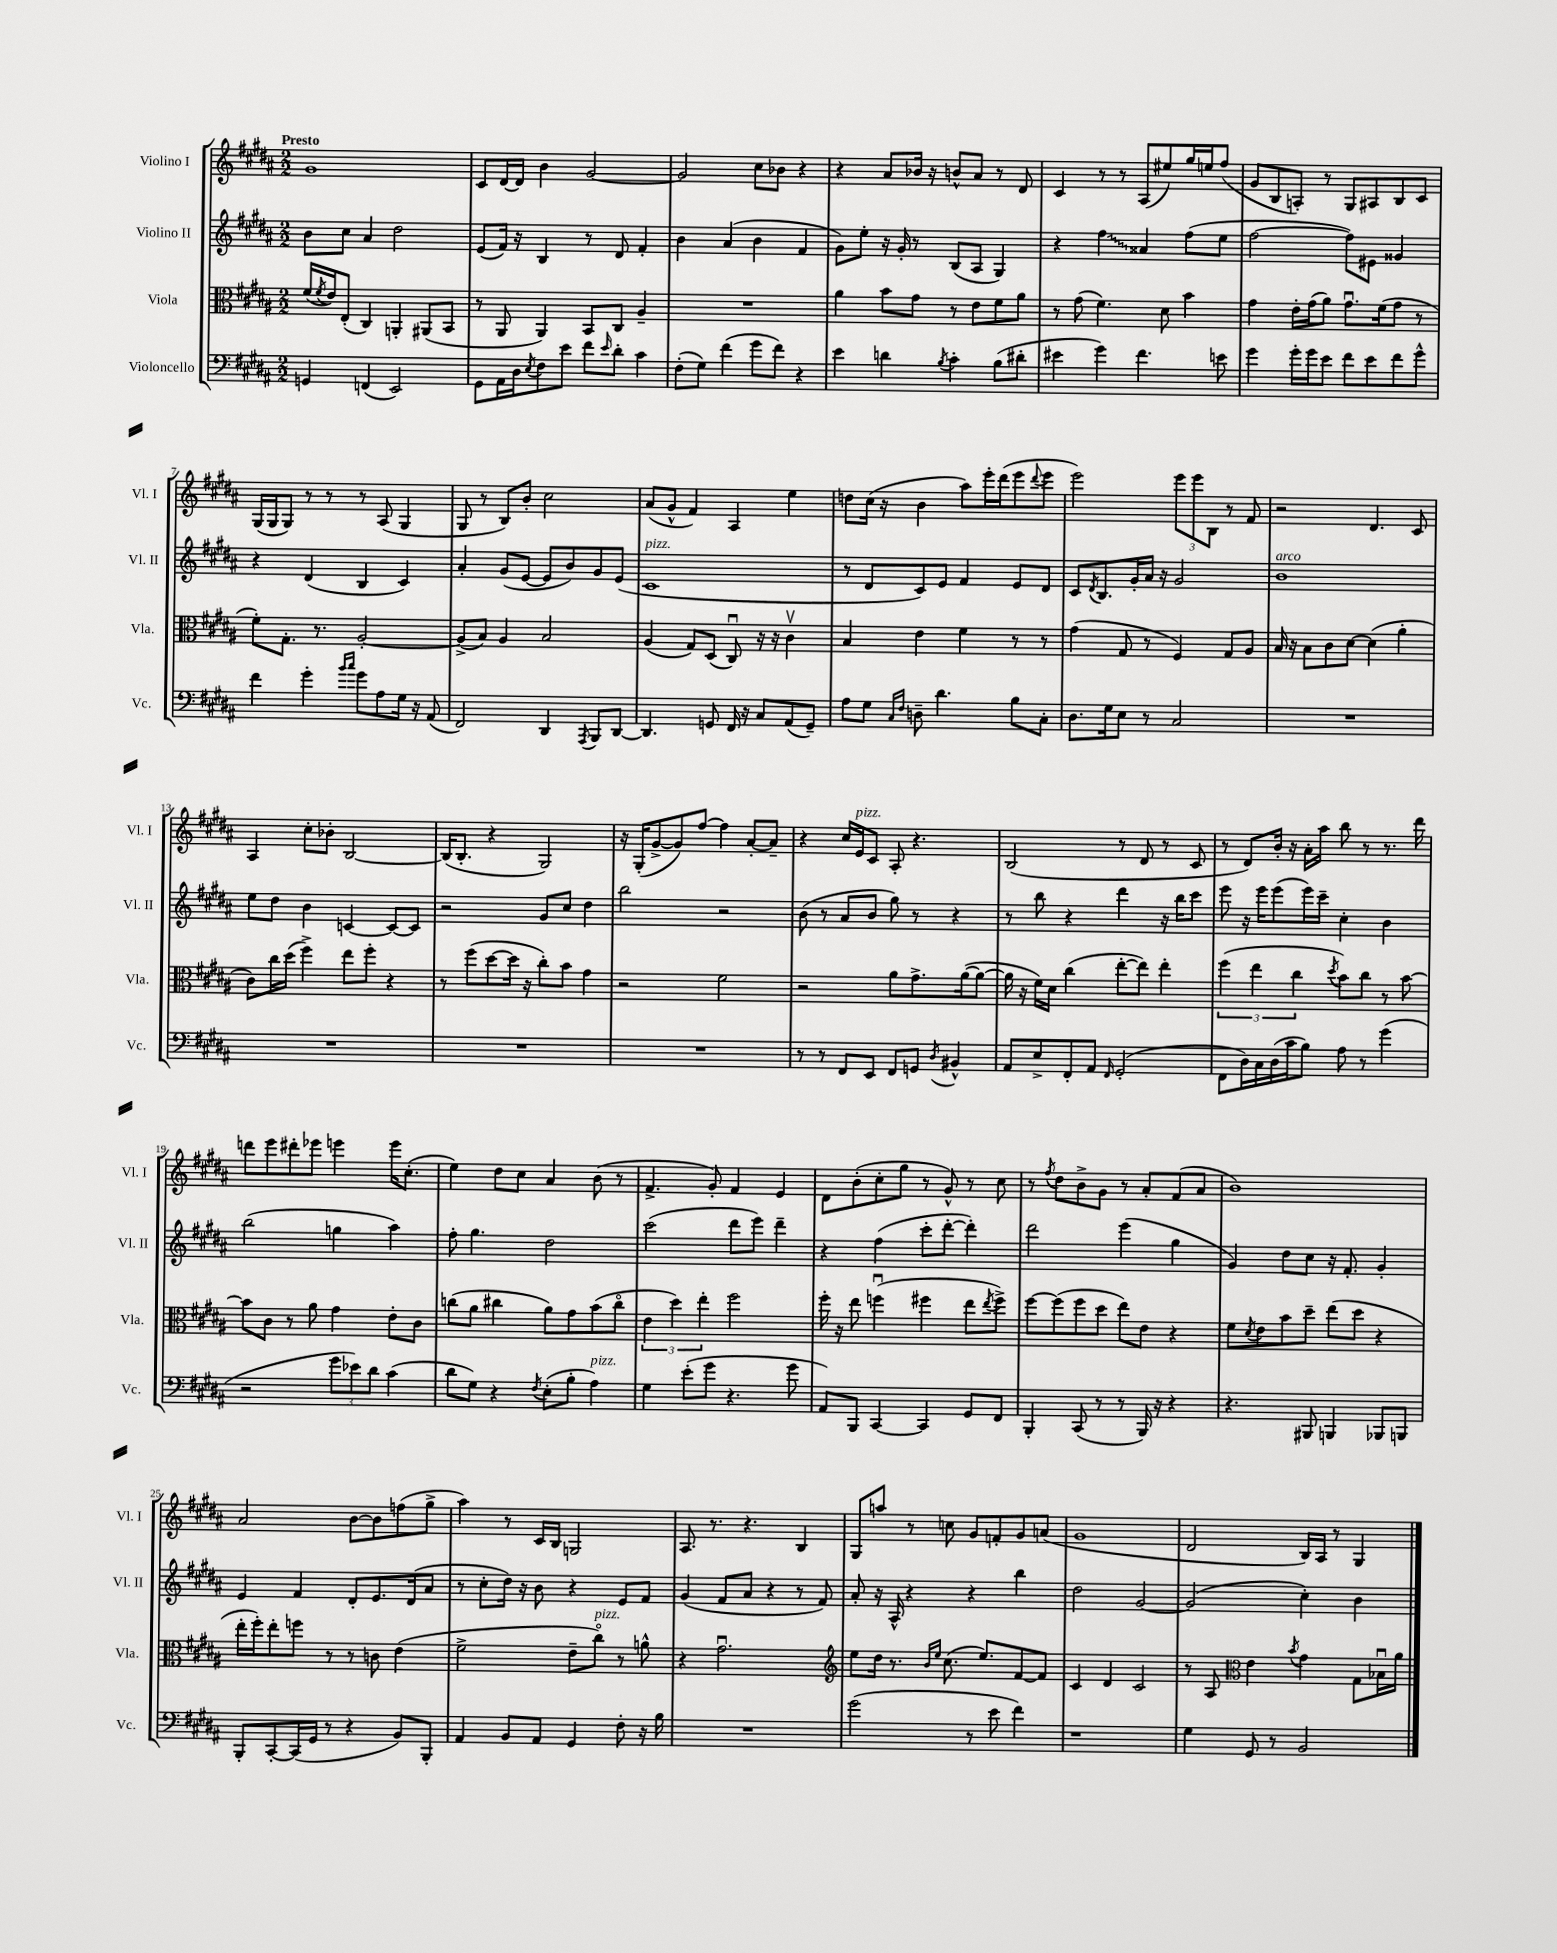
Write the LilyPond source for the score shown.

<<
\new StaffGroup <<
\new Staff = "s0" \with { instrumentName = "Violino I" shortInstrumentName = "Vl. I" } {
    \clef treble \key b \major \numericTimeSignature \time 2/2 \tempo "Presto"
    gis'1 |
    cis'8 dis'16~ dis'16 b'4 gis'2~ |
    gis'2 cis''8 bes'8 r4 |
    r4 ais'8 bes'16 r16 b'8-^ ais'8 r8 dis'8 |
    cis'4 r8 r8 ais8( eis''8) gis''16 e''16 fis''8( |
    gis'8 b8 a8-.) r8 gis8 ais8 b8 cis'8 |
    gis16( gis16 gis8) r8 r8 r8 ais8( gis4 |
    gis8 r8 b8) b'8-. cis''2 |
    ais'8( gis'8-^ fis'4) ais4 e''4 |
    d''8 cis''16( r16 b'4 ais''8) e'''16-. dis'''16( e'''8 \appoggiatura { dis'''8 } e'''8 |
    e'''2) \tuplet 3/2 { e'''8 e'''8 b8 } r8 fis'8 |
    r2 dis'4. cis'8 |
    ais4 cis''8-. bes'8-. b2~ |
    b16( b8.-. r4 gis2) |
    r16 gis16-.( gis'8~-> gis'8) fis''8~ fis''4 ais'8~-. ais'8-- |
    r4 cis''16 e'16^\markup { \italic "pizz." } cis'8 ais8-. r4. |
    b2( r8 dis'8 r8 cis'8 |
    r8 dis'8) b'16-. r16 ais'16-. ais''16 b''8 r8 r8. dis'''16 |
    d'''8 e'''8 dis'''8-. ees'''8 e'''4 e'''16 cis''8.-.( |
    e''4) dis''8 cis''8 ais'4 b'8( r8 |
    fis'4.-> gis'8-.) fis'4 e'4 |
    dis'8 b'8-.( cis''8-. gis''8 r8 gis'8-^) r8 cis''8 |
    r8 \acciaccatura { fis''8 } dis''8 b'8-> gis'8 r8 ais'8-. fis'8( ais'8 |
    b'1) |
    ais'2 b'8~ b'8 f''8( gis''8-> |
    ais''4) r8 cis'16 b16 g2 |
    ais8. r8. r4. b4 |
    gis8 a''8 r8 c''8 gis'8 f'8-. gis'8 a'8( |
    gis'1 |
    dis'2 b16) ais16 r8 gis4 \bar "|." |
}
\new Staff = "s1" \with { instrumentName = "Violino II" shortInstrumentName = "Vl. II" } {
    \clef treble \key b \major \numericTimeSignature \time 2/2
    b'8 cis''8 ais'4 dis''2 |
    e'8( fis'16) r16 b4 r8 dis'8 fis'4-. |
    b'4 ais'4( b'4 fis'4 |
    gis'8) e''8-. r16 gis'16-. r8 b8( ais8 gis4) |
    r4 \once \override Glissando.style = #'zigzag fis''4\glissando aisis'4 fis''8( e''8 |
    fis''2~ fis''8) eis'8 gisis'4 |
    r4 dis'4( b4 cis'4) |
    ais'4-. gis'8( e'8~ e'8 b'8) gis'8 e'8( |
    cis'1^\markup { \italic "pizz." } |
    r8 dis'8 cis'8) e'8 fis'4 e'8 dis'8 |
    cis'8 \acciaccatura { dis'8 } b8. gis'16-. ais'16 r16 gis'2 |
    b'1^\markup { \italic "arco" } |
    e''8 dis''8 b'4 c'4~ c'8~ c'8 |
    r2 gis'8 cis''8 dis''4 |
    b''2 r2 |
    b'8( r8 ais'8 b'8 gis''8) r8 r4 |
    r8 b''8 r4 dis'''4 r16 b''16 cis'''8 |
    e'''8 r16 e'''16 e'''8( e'''16) cis'''16-- cis''4-. b'4 |
    b''2( g''4 ais''4) |
    fis''8-. gis''4. dis''2 |
    cis'''2( dis'''8 e'''8) dis'''4-- |
    r4 fis''4( cis'''8-. dis'''8~-. dis'''4-.) |
    dis'''2 e'''4( gis''4 |
    gis'4) dis''8 cis''8 r16 fis'8.-. gis'4-. |
    e'4 fis'4 dis'8-. e'8. dis'16( ais'8 |
    r8 cis''8-. dis''16) r16 b'8 r4 e'8 fis'8 |
    gis'4( fis'8 ais'8 r4 r8 fis'8) |
    ais'8-. r16 ais16-^ r4 r4 b''4 |
    dis''2 gis'2~ |
    gis'2( cis''4-.) b'4 \bar "|." |
}
\new Staff = "s2" \with { instrumentName = "Viola" shortInstrumentName = "Vla." } {
    \clef alto \key b \major \numericTimeSignature \time 2/2
    fis'16( \acciaccatura { fis'8 } e'16) e8-.( cis4) a,4-. ais,8( b,8 |
    r8 ais,8 ais,4) b,8 cis8 ais4-- |
    R1 |
    ais'4 b'8 gis'8 r8 e'8 fis'8 ais'8 |
    r8 gis'8( fis'4.) dis'8 b'4 |
    gis'4 e'16-. gis'16( ais'8) gis'8.\downbow fis'16( gis'8 r8 |
    fis'8-.) gis8.-. r8. ais2~-. |
    ais8->( b8) ais4 b2 |
    ais4( gis8) dis8( cis8\downbow) r16 r16 cis'4\upbow |
    b4 e'4 fis'4 r8 r8 |
    gis'4( gis8 r8 fis4) gis8 ais8 |
    b16 r16 b8 cis'8 dis'8~ dis'4( ais'4-. |
    cis'8) cis''16 dis''16( fis''4->) e''8 fis''8-. r4 |
    r8 fis''8( dis''8~ dis''16 r16 cis''8-.) b'8 gis'4 |
    r2 fis'2 |
    r2 ais'8 gis'8.-> ais'16~( ais'8~ |
    ais'16 r16 fis'16) dis'16 cis''4( e''8~-. e''8) e''4-. |
    \tuplet 3/2 { fis''4( e''4 cis''4 } \acciaccatura { dis''8 } b'8) cis''8 r8 b'8~ |
    b'8 cis'8 r8 ais'8 gis'4 e'8-. cis'8 |
    c''8( ais'8 cis''4 ais'8) gis'8 b'8( cis''8\flageolet |
    \tuplet 3/2 { e'4 dis''4) e''4-. } fis''2 |
    fis''16-. r16 e''8 f''4\downbow( fis''4 e''8 \acciaccatura { e''8 } fis''8->) |
    fis''8~ fis''8( fis''8 dis''8 e''8) e'8 r4 |
    fis'8 \acciaccatura { dis'8 } e'8 b'8 dis''8-- e''8( dis''8 r4 |
    e''16-. fis''16-.) e''8-. f''8 r8 r8 c'8 e'4( |
    fis'2-> e'8-- cis''8\flageolet^\markup { \italic "pizz." }) r8 a'8-^ |
    r4 gis'2.\downbow |
    \clef treble e''8 dis''16 r8. \grace { b'16 e''16 } cis''8.( e''8.) fis'8~ fis'8 |
    cis'4 dis'4 cis'2 |
    r8 ais8 \clef alto e'4 \acciaccatura { b'8 } gis'4 gis8 bes16\downbow ais'16 \bar "|." |
}
\new Staff = "s3" \with { instrumentName = "Violoncello" shortInstrumentName = "Vc." } {
    \clef bass \key b \major \numericTimeSignature \time 2/2
    g,4 f,4( e,2) |
    gis,8 ais,16 dis16 \acciaccatura { e8 } fis8 e'8 fis'8 \grace { e'16 } dis'8-. cis'4 |
    fis8-.( gis8) fis'4( gis'8 fis'8) r4 |
    e'4 d'4 \acciaccatura { b8 } cis'4-. b8( dis'8-. |
    eis'4 gis'4) fis'4. e'8 |
    gis'4 gis'16-. gis'16 e'8 fis'8 e'8 fis'8 gis'8-^ |
    fis'4 gis'4-. \grace { b'16 cis''16 } gis'8 ais8 gis16 r16 ais,8( |
    fis,2) dis,4 \acciaccatura { ais,,8 } b,,8 dis,8~ |
    dis,4. g,8 fis,16 r16 cis8 ais,8( g,8--) |
    ais8 gis8 \grace { cis16 fis16 } d8-- dis'4. b8 cis8-. |
    dis8. gis16 e8 r8 cis2 |
    R1 |
    R1 |
    R1 |
    R1 |
    r8 r8 fis,8 e,8 fis,8 g,8 \acciaccatura { dis8 } bis,4-^ |
    ais,8 e8-> fis,8-. ais,8 \grace { fis,16 } gis,2-.( |
    fis,8 dis16) cis16 dis16( cis'16 b8) ais8 r8 gis'4( |
    r2 \tuplet 3/2 { gis'8 ees'8) dis'8 } cis'4( |
    dis'8 gis8) r4 \acciaccatura { fis8 } e8-.( b8-. ais4^\markup { \italic "pizz." }) |
    gis4 e'8-.( gis'8 r4. gis'8 |
    ais,8) b,,8 cis,4~ cis,4 gis,8 fis,8 |
    b,,4-. cis,8( r8 r8 b,,16) r16 r4 |
    r4. bis,,8 b,,4 bes,,8 b,,8 |
    b,,8-. cis,8~-. cis,16( gis,16 r8 r4 b,8) b,,8-. |
    ais,4 b,8 ais,8 gis,4 fis8-. r16 b16 |
    R1 |
    gis'2( r8 e'8 fis'4) |
    r1 |
    gis4 gis,8 r8 b,2 \bar "|." |
}
>>
>>
